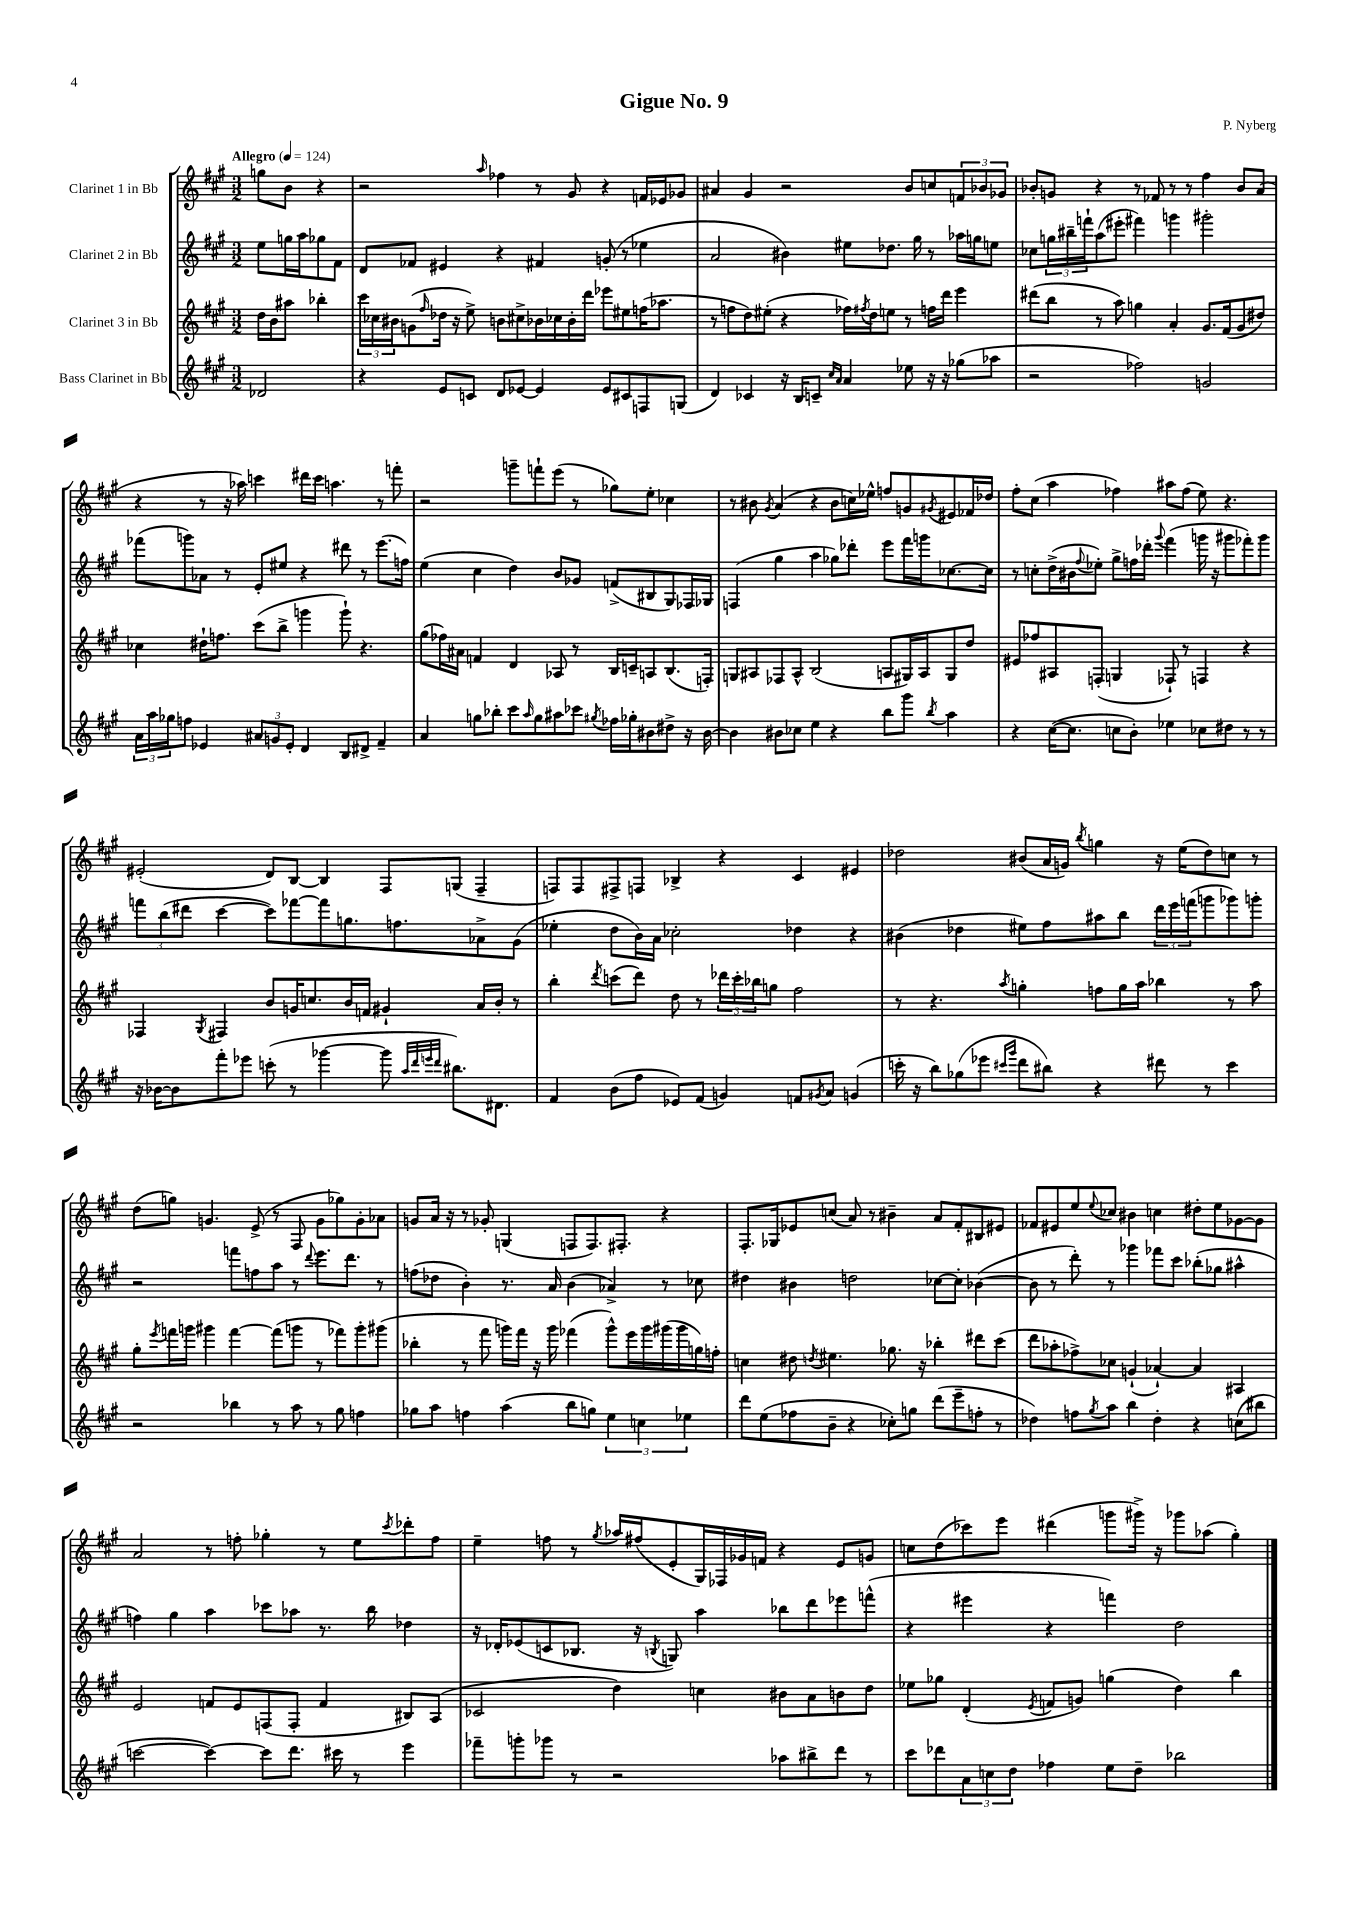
\header { title = "Gigue No. 9" composer = "P. Nyberg" }
<<
\new StaffGroup <<
\new Staff = "s0" \with { instrumentName = "Clarinet 1 in Bb" } {
    \clef treble \key a \major \numericTimeSignature \time 3/2 \partial 2 \tempo "Allegro" 4 = 124
    g''8 b'8 r4 |
    r2 \grace { a''16 } fes''4 r8 gis'8 r4 f'16 ees'16 ges'8 |
    ais'4 gis'4 r2 b'8 c''8 \tuplet 3/2 { f'8 bes'8 ges'8 } |
    bes'8-. g'8 r4 r8 fes'8 r8 r8 fis''4 bes'8 a'8( |
    r4 r8 r16 aes''16) c'''4 dis'''16 c'''16 a''4. r8 f'''8-. |
    r2 g'''8-- f'''8-! e'''8( r8 ges''8) e''8-. ces''4 |
    r8 bis'8 \acciaccatura { gis'8 } a'4( r4 bis'8 c''16) ees''16-^ f''8 g'8 \acciaccatura { gis'8 } eis'8 fes'16 des''16 |
    fis''8-. cis''8( a''4 fes''4) ais''8 fes''8( e''8) r4. |
    eis'2-.( d'8) b8~ b4 fis8 g8( fis4-- |
    f8) f8 fis8-> f8 bes4-> r4 cis'4 eis'4 |
    des''2 bis'8( a'16 g'16) \acciaccatura { b''8 } g''4 r16 e''16( des''8) c''8 r8 |
    d''8( g''8) g'4. e'8->( r8 fis8 g'8 ges''8) g'8-. aes'8 |
    g'8 a'16 r16 r8 ges'8-. g4( f8 f8.) fis8.-. r4 |
    fis8.-. ges16 ees'8 c''8( a'8) r8 bis'4-- a'8 fis'8-. bis8 eis'8 |
    fes'8 eis'8 e''8 \appoggiatura { e''8 } ces''8 bis'4 c''4 dis''8-. e''8 ges'8~ ges'8 |
    a'2 r8 f''8-. ges''4-. r8 e''8 \acciaccatura { cis'''8 } des'''8-. f''8 |
    e''4-- f''8 r8 \acciaccatura { gis''8 } aes''16 fis''16( e'8-. gis16) fes16 ges'16 f'16 r4 e'8 g'8 |
    c''8 d''8( ces'''8) e'''8 dis'''4( g'''8 gis'''16->) r16 ges'''8 aes''8( gis''4-.) \bar "|." |
}
\new Staff = "s1" \with { instrumentName = "Clarinet 2 in Bb" } {
    \clef treble \key a \major \numericTimeSignature \time 3/2 \partial 2
    e''8 g''16 a''16 ges''8 fis'8 |
    d'8 fes'8 eis'4 r4 fis'4 g'8-.( r8 ees''4 |
    a'2 bis'4) eis''8 des''8. gis''16 r8 aes''16 g''16 e''8 |
    ces''8 \tuplet 3/2 { g''16 bis''16-- f'''16-! } a''8( eis'''8-. fis'''4) g'''4 gis'''2-. |
    fes'''8( g'''8) aes'8 r8 e'8-. eis''8 r4 dis'''8 r8 e'''8.( f''16) |
    e''4( cis''4 d''4) b'8 ges'8 f'8->( bis8 gis8) fes16 ges16 |
    f4( gis''4 a''4 ges''8) des'''8-. e'''8 fis'''16 g'''16 ces''8.~ ces''16 |
    r8 c''8-. d''16->( bis'16 \appoggiatura { fis''8 } ees''8-.) gis''8-> f''16 des'''16-. \appoggiatura { gis'''8 } fis'''4( g'''16 r16 gis'''8 fes'''8-.) gis'''8 |
    \tuplet 3/2 { f'''8 b''8( dis'''8 } cis'''4~ cis'''8) fes'''8~ fes'''8 g''8. f''8. aes'8-> gis'8( |
    ees''4-. d''8 b'16) a'16 ces''2-. des''4 r4 |
    bis'4( des''4 eis''8) fis''8 ais''8 b''8 \tuplet 3/2 { d'''16 e'''16 f'''16( } g'''8 ges'''8) g'''8-. |
    r2 f'''8 f''8 a''8 r8 \appoggiatura { d'''8 } e'''8. d'''8. r8 |
    f''8( des''8 b'4-.) r8. a'16 b'4( aes'4->) r8 ces''8 |
    dis''4 bis'4 d''2 ces''8~ ces''8-. bes'4~( |
    bes'8 r8 d'''8-.) r8 ges'''4 fes'''8 cis'''8 bes''8-.( ges''8 ais''4-^ |
    f''4) gis''4 a''4 ces'''8 aes''8 r8. b''16 des''4 |
    r16 des'16-. ees'8( c'8 bes8. r16 \acciaccatura { b8 } g8) a''4 bes''8 d'''8 ees'''8 f'''8-^( |
    r4 eis'''4 r4 f'''4) d''2 \bar "|." |
}
\new Staff = "s2" \with { instrumentName = "Clarinet 3 in Bb" } {
    \clef treble \key a \major \numericTimeSignature \time 3/2 \partial 2
    d''16 b'16 ais''8 bes''4-. |
    \tuplet 3/2 { cis'''16 ces''16 bis'16 } g'8( \grace { fis''16 } des''16 r16 e''8->) b'8 cis''8-> bes'16 ces''16 bes'16-. d'''16 ees'''8 eis''8 f''16( aes''8. |
    r8 f''8 d''8) eis''8-.( r4 fes''16) \acciaccatura { fis''8 } d''16 e''8 r8 f''16 d'''16 e'''4 |
    dis'''8( b''8 r8 a''8) g''4 a'4-. gis'8. fis'16( gis'8 dis''8) |
    ces''4 dis''16-! f''8. cis'''8( b''8-> g'''4 g'''8-!) r4. |
    gis''8( fes''16) ais'16 f'4 d'4 aes8 r8 b16 c'16-- a8 b8.( f16-.) |
    g8 ais8 fes8 ais8-^ b2( a8 gis16) a16 gis8 d''8 |
    eis'8 fes''8 ais8 f8-.( g4 fes8-!) r8 f4 r4 |
    fes4 \acciaccatura { gis8 } fis4 b'8 g'16 c''8. b'16 f'16 gis'4-! a'16 b'16-. r8 |
    b''4-. \acciaccatura { d'''8 } c'''8( d'''8) d''8 r8 \tuplet 3/2 { des'''16 c'''16-. bes''16 } g''8 fis''2 |
    r8 r4. \acciaccatura { a''8 } g''4-. f''8 g''16 a''16 bes''4 r8 a''8 |
    gis''8-. \acciaccatura { e'''8 } f'''16 g'''16 gis'''4 f'''4~ f'''8( g'''8 r8 fes'''8) g'''8-. gis'''8( |
    bes''4-. r8 fis'''8 g'''16) fis'''16 r16 g'''16 fes'''4( g'''8-^) e'''16 g'''16 gis'''16( gis'''16 g''16) f''16-. |
    c''4 dis''8 \acciaccatura { d''8 } eis''4. ges''8. r16 bes''4-. dis'''8 cis'''8( |
    d'''8 aes''8-. fes''8->) ces''8 g'4-!( aes'4~-!) aes'4 ais4 |
    e'2 f'8 e'8 f8( f8-. f'4 bis8) a8( |
    ces'2 d''4) c''4 bis'8 a'8 b'8 d''8 |
    ees''8 ges''8 d'4-.( \acciaccatura { e'8 } f'8 g'8) g''4( d''4) b''4 \bar "|." |
}
\new Staff = "s3" \with { instrumentName = "Bass Clarinet in Bb" } {
    \clef treble \key a \major \numericTimeSignature \time 3/2 \partial 2
    des'2 |
    r4 e'8 c'8 d'8 ees'8~ ees'4 ees'8 cis'8 f8 g8( |
    d'4) ces'4 r16 b16 c'8-- \grace { cis''16 a'16 } a'4 ees''8 r16 r16 ges''8( aes''8 |
    r2 fes''2) g'2 |
    \tuplet 3/2 { a'16 a''16 ges''16 } f''8 ees'4 \tuplet 3/2 { ais'8 g'8 ees'8-. } d'4 b8 dis'8-> fis'4-- |
    a'4 g''8 bes''8-. cis'''8 \grace { a''16 } g''8 ais''8 ces'''8 \acciaccatura { gis''8 } fes''16 ges''16-. bis'8 dis''8-> r16 bis'16~ |
    bis'4 bis'8 ces''8 e''4 r4 b''8 gis'''8 \acciaccatura { b''8 } a''4 |
    r4 cis''16~( cis''8. c''8 b'8-.) ees''4 ces''8 dis''8 r8 r8 |
    r16 bes'16~ bes'8 fis'''8-. ees'''8 c'''8-.( r8 ges'''4~ ges'''8 \grace { a''32 d'''32 e'''32 d'''32 } bis''8.) dis'8. |
    fis'4 b'8( fis''8 ees'8) fis'8( g'4) f'8 \acciaccatura { gis'8 } a'8 g'4( |
    c'''16-. r16 b''8) ges''8( ees'''8 \grace { cis'''16 gis'''16 } d'''8 bis''8) r4 dis'''8 r8 cis'''4 |
    r2 bes''4 r8 a''8 r8 gis''8 f''4 |
    ges''8 a''8 f''4 a''4( b''8 g''8) \tuplet 3/2 { e''4 c''4 ees''4 } |
    d'''8 e''8( fes''8 b'8-- r4 ces''8-.) g''8 d'''8( e'''8-- f''8-. r8 |
    des''4) f''8 \acciaccatura { gis''8 } a''8 b''4 des''4-. r4 c''8( bis''8 |
    c'''2~ c'''4~) c'''8 d'''8. cis'''16 r8 e'''4 |
    fes'''8-- g'''8-. ges'''8 r8 r2 aes''8 bis''8-> d'''8 r8 |
    cis'''8 des'''8 \tuplet 3/2 { a'8 c''8 d''8 } fes''4 e''8 d''8-- bes''2 \bar "|." |
}
>>
>>
\layout { \context { \Score \remove "Bar_number_engraver" } }
